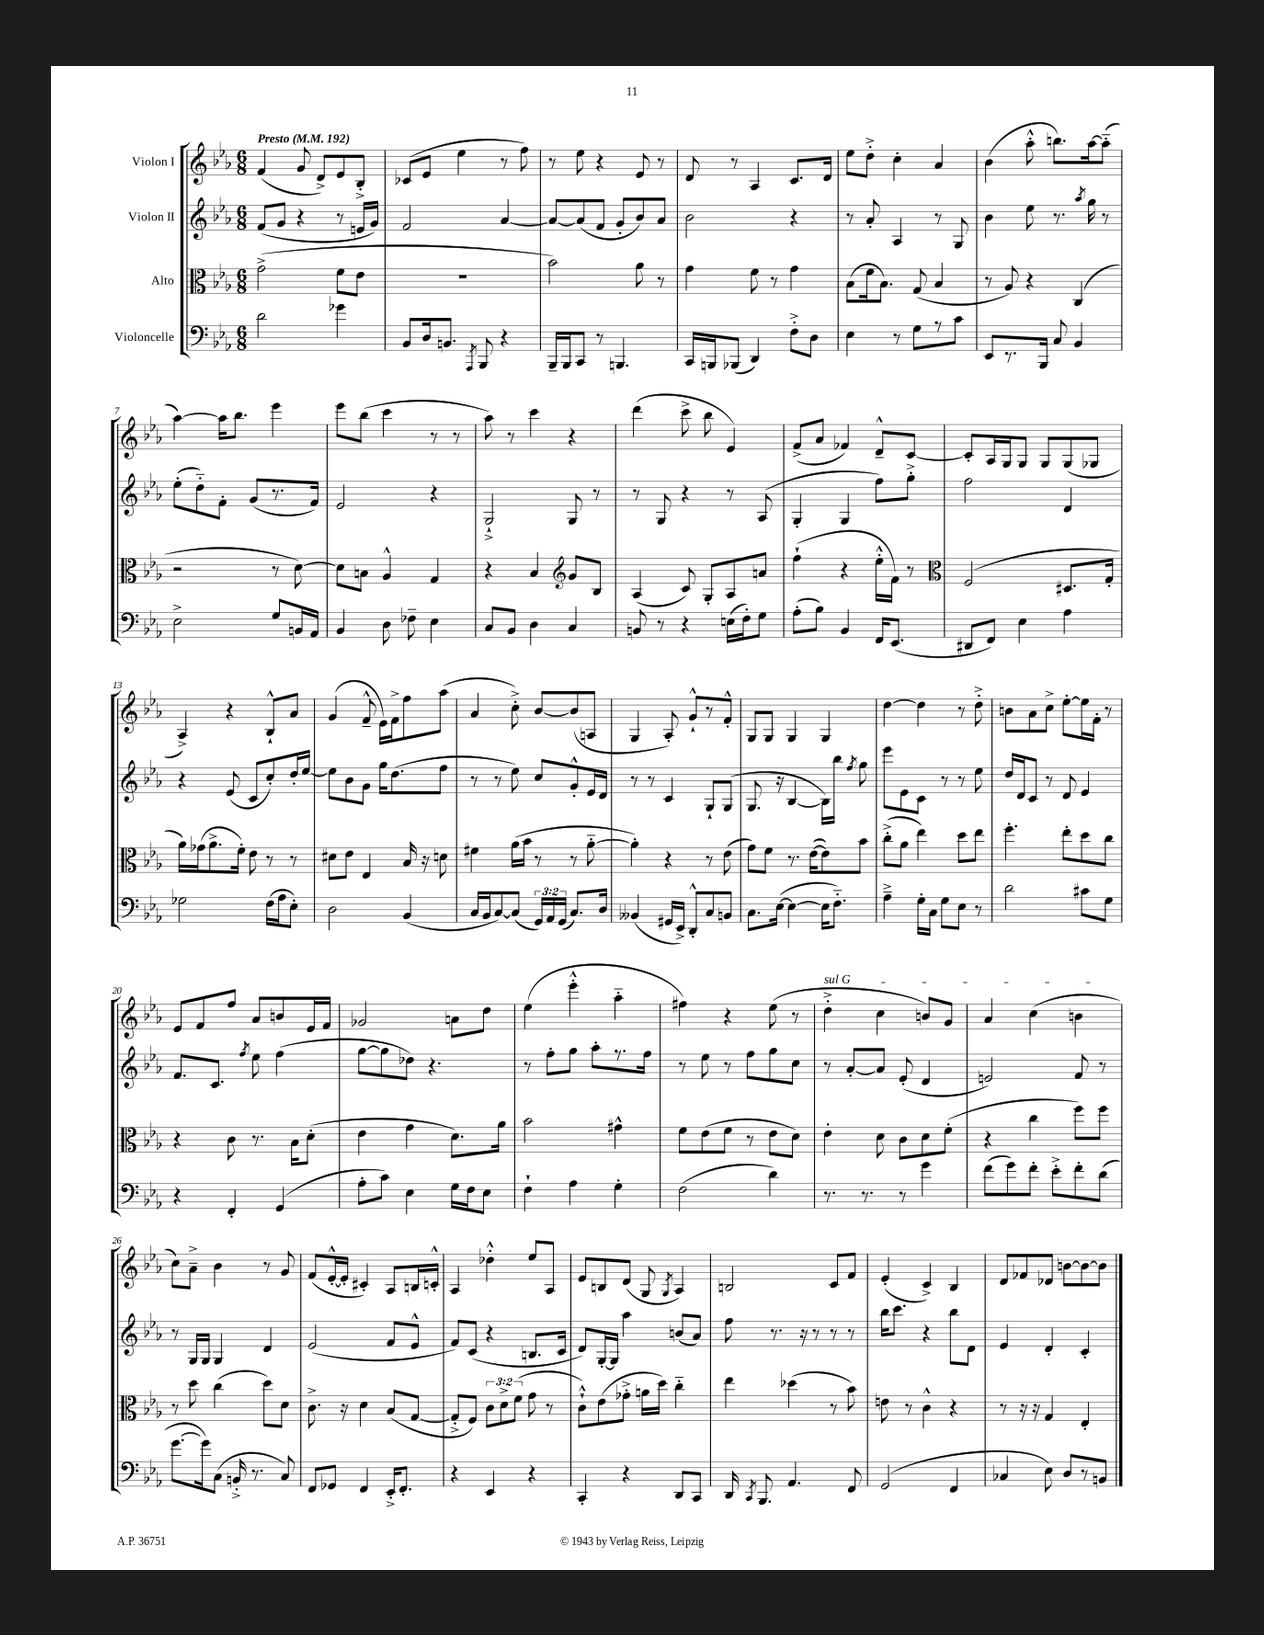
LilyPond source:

<<
\new StaffGroup <<
\new Staff = "s0" \with { instrumentName = "Violon I" } {
    \clef treble \key ees \major \numericTimeSignature \time 6/8 \tempo "Presto" 4 = 192
    \autoBeamOff f'4( g'8 d'8[->) ees'8 bes8]-.-> |
    ces'8[( ees'8] ees''4 r8 f''8) |
    r8 ees''8 r4 ees'8 r8 |
    d'8 r8 aes4 c'8.[ d'16] |
    ees''8[ d''8]-.-> c''4-. aes'4 |
    bes'4( aes''8-.-^ b''8.[) aes''16~ aes''8]-_( |
    aes''4~) aes''16[ bes''8.] ees'''4 |
    ees'''8[ bes''8]( c'''4 r8 r8 |
    aes''8) r8 c'''4 r4 |
    d'''4( c'''8-> bes''8 ees'4) |
    f'8[->( aes'8] fes'4) d'8[---^ c'8]~ |
    c'8[-. aes16 g16 g8] g8[ g8( ges8] |
    aes4->) r4 bes8[-!-^ aes'8] |
    g'4( f'8---^ ees'16[) f'16-> f''8 aes''8]( |
    aes'4 c''8-.->) bes'8[~ bes'8( a8] |
    g4 aes8-.) g'8[-!-^ r8 f'8]-.-^ |
    g8[ g8] g4 g4 |
    d''4~ d''4 r8 d''8-.-> |
    b'8[ aes'8 c''8]-> ees''8[~-. ees''16 f'16]-. r8 |
    ees'8[ f'8 f''8] aes'8[ b'8 ees'16 f'16] |
    ges'2 a'8[ d''8] |
    ees''4( ees'''4-.-^ aes''4-_ |
    fis''4) r4 ees''8( r8 |
    \once \override TextSpanner.bound-details.left.text = \markup { \italic "sul G" } d''4-.->\startTextSpan c''4 b'8[) g'8] |
    aes'4 c''4( b'4\stopTextSpan |
    c''8[) aes'8]---> bes'4 r8 g'8 |
    f'8[( ees'16~-.-^ ees'16]-. cis'4-.) aes8[ b16 c'16]-.-^ |
    aes4 des''4-.-^ ees''8[ aes8] |
    ees'8[ b8 d'8]( g8 \acciaccatura { g8 } aes4) |
    b2 c'8[ f'8] |
    ees'4-.( c'4->) bes4 |
    d'8[ fes'8 des'8] b'8[~ b'8~ b'8] \bar "|." |
}
\new Staff = "s1" \with { instrumentName = "Violon II" } {
    \clef treble \key ees \major \numericTimeSignature \time 6/8
    \autoBeamOff f'8[( g'8] r4 r8 e'16[ g'16]) |
    f'2 aes'4~ |
    aes'8[~ aes'8( f'8] g'8[-. bes'8) aes'8] |
    bes'2 r4 |
    r8 aes'8-. aes4 r8 g8 |
    bes'4 ees''8 r8. \acciaccatura { aes''8 } g''16 r8 |
    ees''8[-.( d''8-_) f'8]-. g'8[( r8. f'16]) |
    ees'2 r4 |
    g2-!-> g8 r8 |
    r8 g8 r4 r8 aes8( |
    g4-. g4 f''8[) g''8]-.-> |
    f''2 d'4 |
    r4 ees'8( c'8[ c''8-.) d''16-. ees''16]~ |
    ees''8[ bes'8 g'8] g''16[ d''8.( f''8] |
    r8 r8 ees''8) c''8[ g'8-.-^ ees'16 d'16] |
    r8 r8 c'4 g8[-! g8]( |
    g8. r16 bes4~ bes16[) bes''16] \acciaccatura { f''8 } g''8 |
    ees'''8[ ees'8 c'8] r8 r8 ees''8 |
    d''16[ d'16 c'8] r8 d'8 ees'4 |
    f'8.[ c'8.] \acciaccatura { f''8 } ees''8 f''4( |
    g''8[~ g''8 des''8]) r4. |
    r8 f''8[-. g''8] aes''8[-. r8. f''16] |
    r8 ees''8 r8 f''8[ g''8 c''8] |
    r8 aes'8[~-. aes'8] ees'8-.( d'4 |
    e'2) f'8 r8 |
    r8 g16[ g16] g4 d'4 |
    ees'2( f'8[ ees'8]-^ |
    f'8[) c'8]( r4 b8.[ c'16] |
    d'8[) g16~-. g16] aes''4 b'8[( aes'8]) |
    f''8 r8. r16 r8 r8 r8 |
    bes''16[ c'''8.] r4 bes''8[ d'8] |
    ees'4 d'4-. c'4-. \bar "|." |
}
\new Staff = "s2" \with { instrumentName = "Alto" } {
    \clef alto \key ees \major \numericTimeSignature \time 6/8 \override Staff.TupletNumber.text = #tuplet-number::calc-fraction-text
    \autoBeamOff g'2->( f'8[ ees'8] |
    R2. |
    bes'2) aes'8 r8 |
    g'4 f'8 r8 g'4 |
    bes8[( f'16 bes8.]) g8( bes4 |
    r8 aes8) r4 c4( |
    r2 r8 d'8~) |
    d'8[ b8] aes4-^ g4 |
    r4 bes4 \clef treble g'8[ bes8] |
    aes4( c'8) g8[-. aes8 a'8] |
    f''4-!( r4 ees''16[-.-^ f'16]) r8 |
    \clef alto f2( dis8.[ g16]-. |
    aes'16[) ges'16( aes'8.-> f'16]-.) ees'8 r8 r8 |
    dis'8[ ees'8] ees4 bes16 r16 d'8 |
    fis'4 aes'16[( bes'16] r8 r8 aes'8~-_ |
    aes'4-.) r4 r8 ees'8( |
    g'8[) f'8] r8. ees'16[~( ees'8) bes'8] |
    c''8[-.->( aes'8] ees''4) d''8[ ees''8] |
    f''4.-. ees''8[-. d''8 c''8] |
    r4 c'8 r8. bes16[ d'8]-.( |
    ees'4 g'4 d'8.[) aes'16] |
    bes'2 gis'4-^ |
    f'8[ ees'8( f'8] r8 ees'8[ d'8]) |
    ees'4-. d'8 c'8[ d'8 f'8]-.( |
    r4 c''4 f''8[) f''8] |
    r8 d''8 c''4( d''8[) d'8] |
    c'8.-> r16 d'4 bes8[( g8]~ |
    g8[-.-> f8]) \tuplet 3/2 { c'8[ d'8-> f'8]( } g'8 r8 |
    c'8[-!-^) ees'8( ges'8]-.-> a'16[ d''16]) c''4-_ |
    ees''4 des''4( r8 bes'8) |
    e'8 r8 c'4-^ r4 |
    r8 r16 r16 g4 ees4-. \bar "|." |
}
\new Staff = "s3" \with { instrumentName = "Violoncelle" } {
    \clef bass \key ees \major \numericTimeSignature \time 6/8 \override Staff.TupletNumber.text = #tuplet-number::calc-fraction-text
    \autoBeamOff d'2 ges'4 |
    bes,8[ d16 b,8.] \acciaccatura { aes,,8 } bes,,8 r4 |
    bes,,16[-- bes,,16 c,8] r8 b,,4. |
    c,16[ b,,16 bes,,8]( d,4) f8[-.-> d8] |
    ees4 r8 g8[ r8 c'8] |
    ees,8[ r8. bes,,16] c8 bes,4 |
    ees2-> g8[ b,16 aes,16] |
    bes,4 d8 fes8-- ees4 |
    c8[ bes,8] d4 c4 |
    b,8 r8 r4 e16[( f16-.) g8] |
    aes8[-.( bes8]) bes,4 f,16[ ees,8.]( |
    dis,8[ f,8]) ees4 aes4 |
    ges2 f16[( aes16 ees8]-.) |
    d2 bes,4( |
    c16[ bes,16 c8~) c8]( \tuplet 3/2 { g,16[) aes,16 g,16]( } c8.[) d16] |
    beses,4( gis,16[ ees,16]->) d,8[-.-^ c8 b,8] |
    c8.[ ees16]~( ees4~ ees16[ f8.]-_) |
    aes4---> g16[-. c16] g8[ ees8] r8 |
    d'2 cis'8[ g8] |
    r4 f,4-. g,4( |
    aes8[-. c'8]) ees4 g16[ f16 ees8] |
    f4-! aes4 g4-. |
    f2( d'4) |
    r8. r8. r8 g'4 |
    f'8[( g'8) f'8]-. ees'8[-.-> f'8-. d'8]( |
    g'8.[~ g'16) c8]( b,16-.-> r8. c8) |
    f,8[ ges,8] f,4 ees,16[-.-> f,8.]-. |
    r4 ees,4 r4 |
    c,4-. r4 d,8[ c,8] |
    d,16 \acciaccatura { c,8 } bes,,8. aes,4. f,8 |
    g,2( f,4 |
    ces4 ees8) d8[ r8 b,8] \bar "|." |
}
>>
>>
